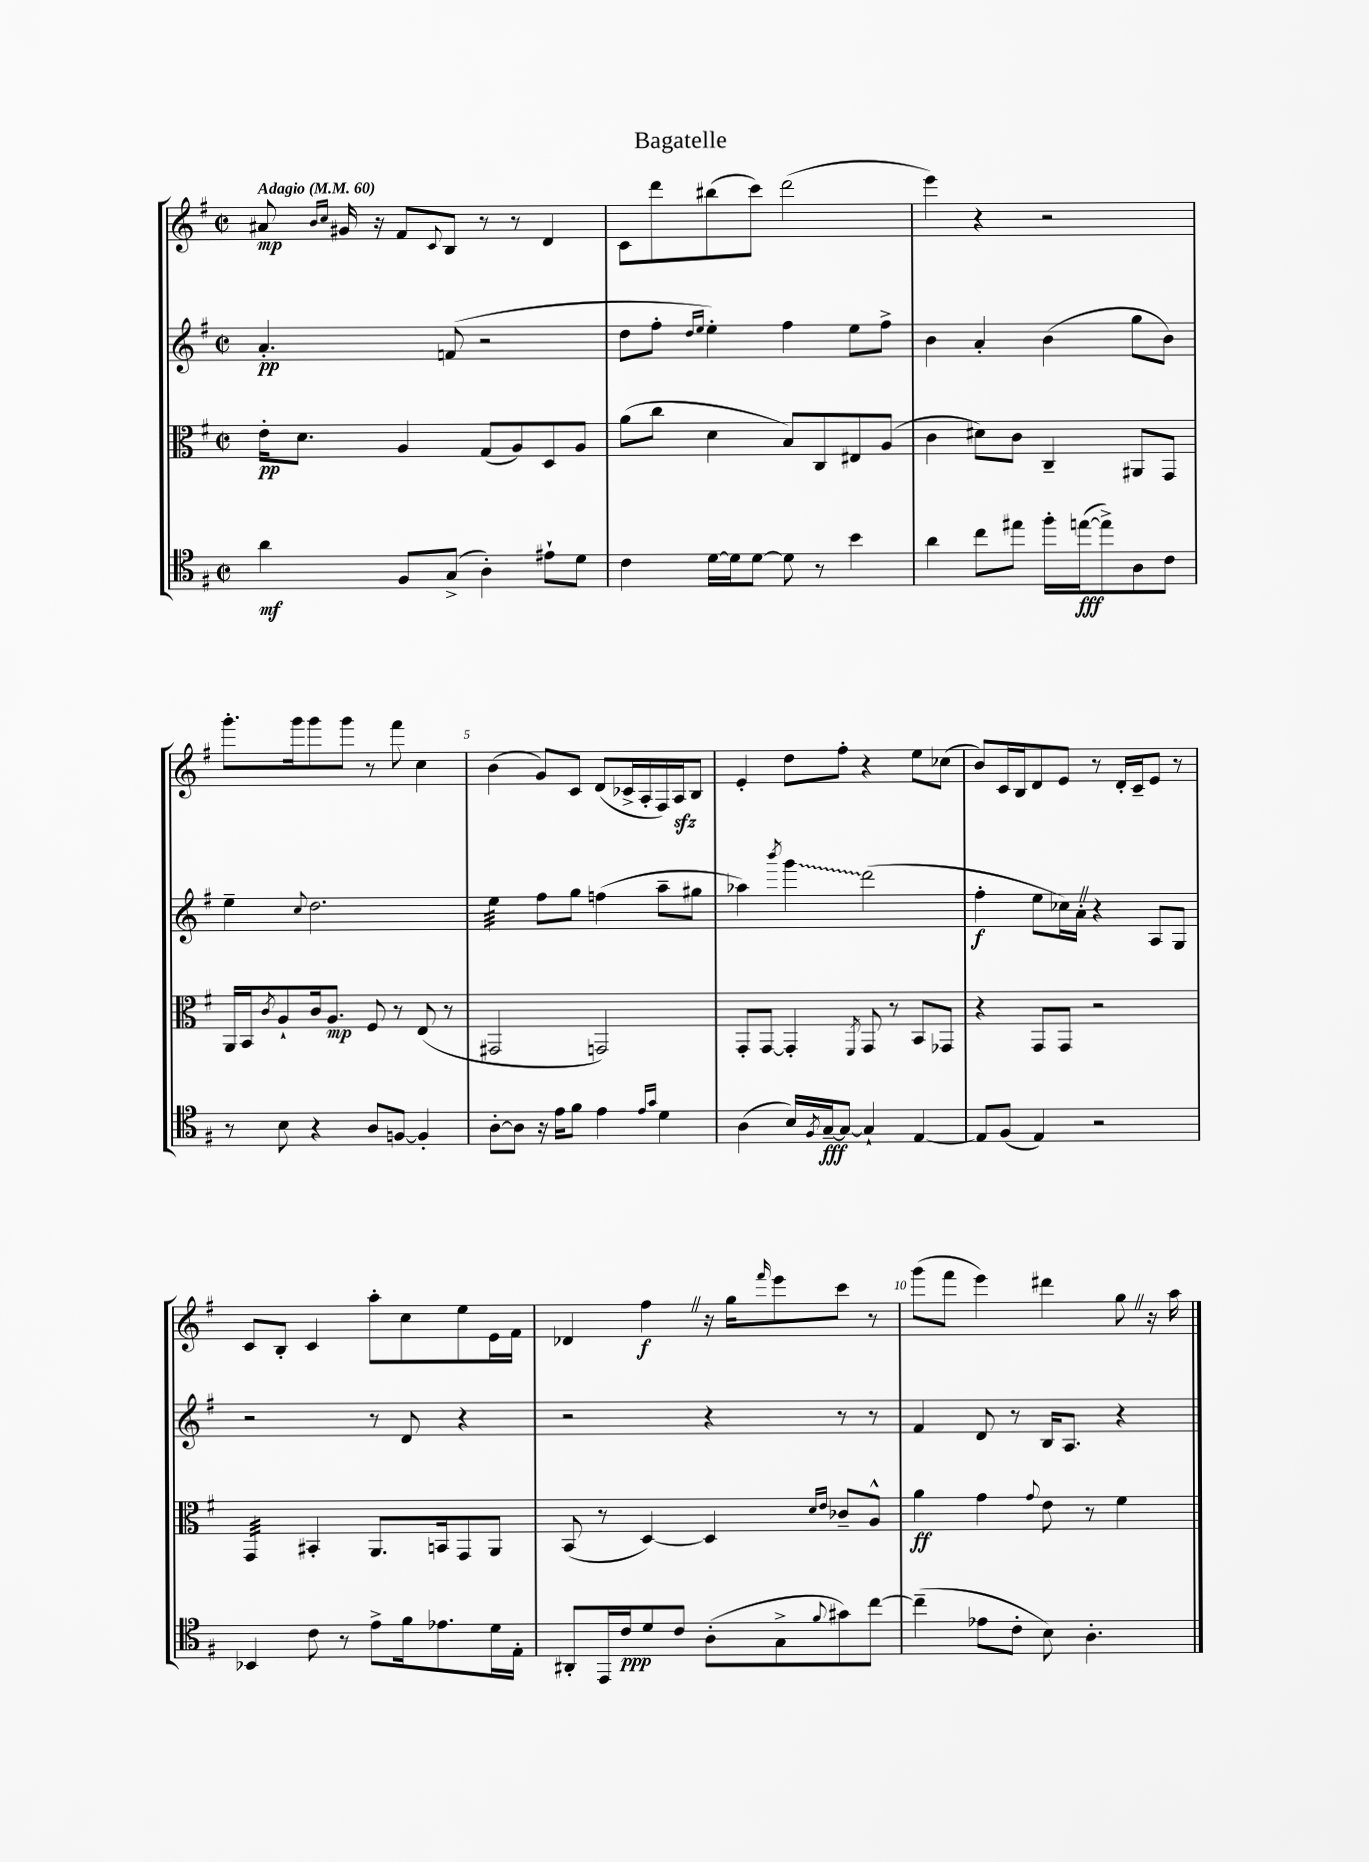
\header { title = "Bagatelle" }
<<
\new StaffGroup <<
\new Staff = "s0" {
    \clef treble \key g \major \defaultTimeSignature \time 2/2 \tempo "Adagio" 4 = 60
    ais'8\mp \grace { b'16 c''16 } gis'16 r16 fis'8 \appoggiatura { c'8 } b8 r8 r8 d'4 |
    c'8 d'''8 bis''8( c'''8) d'''2( |
    e'''4) r4 r2 |
    g'''8.-. g'''16 g'''8 g'''8 r8 fis'''8 c''4 |
    b'4( g'8) c'8 d'8( ces'16-> a16-. fis16) a16\sfz b8 |
    e'4-. d''8 fis''8-. r4 e''8 ces''8( |
    b'8) c'16 b16 d'8 e'8 r8 d'16-. c'16-- e'8 r8 |
    c'8 b8-. c'4 a''8-. c''8 e''8 e'16 fis'16 |
    des'4 fis''4\f \once \override BreathingSign.text = \markup { \musicglyph "scripts.caesura.straight" } \breathe r16 g''16 \grace { fis'''16 } e'''8 c'''8 r8 |
    g'''8( fis'''8 e'''4) dis'''4 g''8 \once \override BreathingSign.text = \markup { \musicglyph "scripts.caesura.straight" } \breathe r16 a''16 \bar "|." |
}
\new Staff = "s1" {
    \clef treble \key g \major \defaultTimeSignature \time 2/2
    a'4.-.\pp f'8( r2 |
    d''8 fis''8-. \grace { d''16 e''16 } e''4-.) fis''4 e''8 fis''8-> |
    b'4 a'4-. b'4( g''8 b'8) |
    e''4-- \appoggiatura { c''8 } d''2. |
    e''4:32 fis''8 g''8 f''4( a''8-- gis''8 |
    aes''4) \acciaccatura { b'''8 } \once \override Glissando.style = #'zigzag g'''4\glissando d'''2( |
    fis''4-.\f e''8 ces''16) a'16-. \once \override BreathingSign.text = \markup { \musicglyph "scripts.caesura.straight" } \breathe r4 a8 g8 |
    r2 r8 d'8 r4 |
    r2 r4 r8 r8 |
    fis'4 d'8 r8 b16 a8. r4 \bar "|." |
}
\new Staff = "s2" {
    \clef alto \key g \major \defaultTimeSignature \time 2/2
    e'16-.\pp d'8. a4 g8( a8) d8 a8 |
    a'8( c''8 d'4 b8) c8 eis8 a8( |
    c'4 dis'8) c'8 c4-- ais,8 g,8 |
    a,16 b,16 \acciaccatura { c'8 } a8-! c'16 a8.\mp fis8 r8 e8( r8 |
    gis,2 g,2) |
    g,8-. g,8~ g,4-. \acciaccatura { fis,8 } g,8 r8 b,8 ges,8 |
    r4 g,8 g,8 r2 |
    g,4:32 bis,4-. a,8. b,16 g,8 a,8 |
    b,8( r8 d4~) d4 \grace { d'16 e'16 } ces'8-- a8-^ |
    a'4\ff g'4 \appoggiatura { g'8 } e'8 r8 fis'4 \bar "|." |
}
\new Staff = "s3" {
    \clef tenor \key g \major \defaultTimeSignature \time 2/2
    a'4\mf fis8 g8->( a4-.) eis'8-! d'8 |
    c'4 d'16~ d'16 d'8~ d'8 r8 b'4 |
    a'4 c''8 eis''8 fis''16-. e''16~\fff( e''8->) a8 c'8 |
    r8 b8 r4 a8 f8~ f4-. |
    a8~-. a8 r16 e'16 fis'8 e'4 \grace { e'16 g'16 } d'4 |
    a4( b16) \acciaccatura { fis8 } g16~--\fff g8~ g4-! e4~ |
    e8 fis8( e4) r2 |
    bes,4 c'8 r8 e'8-> fis'16 ees'8. d'16 e16-. |
    ais,8-. e,16 c'16\ppp d'8 c'8 a8-.( g8-> \appoggiatura { fis'8 } gis'8) c''8~ |
    c''4--( ees'8 c'8-. b8) a4.-. \bar "|." |
}
>>
>>
\layout { \context { \Score \override BarNumber.break-visibility = ##(#f #t #t) barNumberVisibility = #(every-nth-bar-number-visible 5) } }
